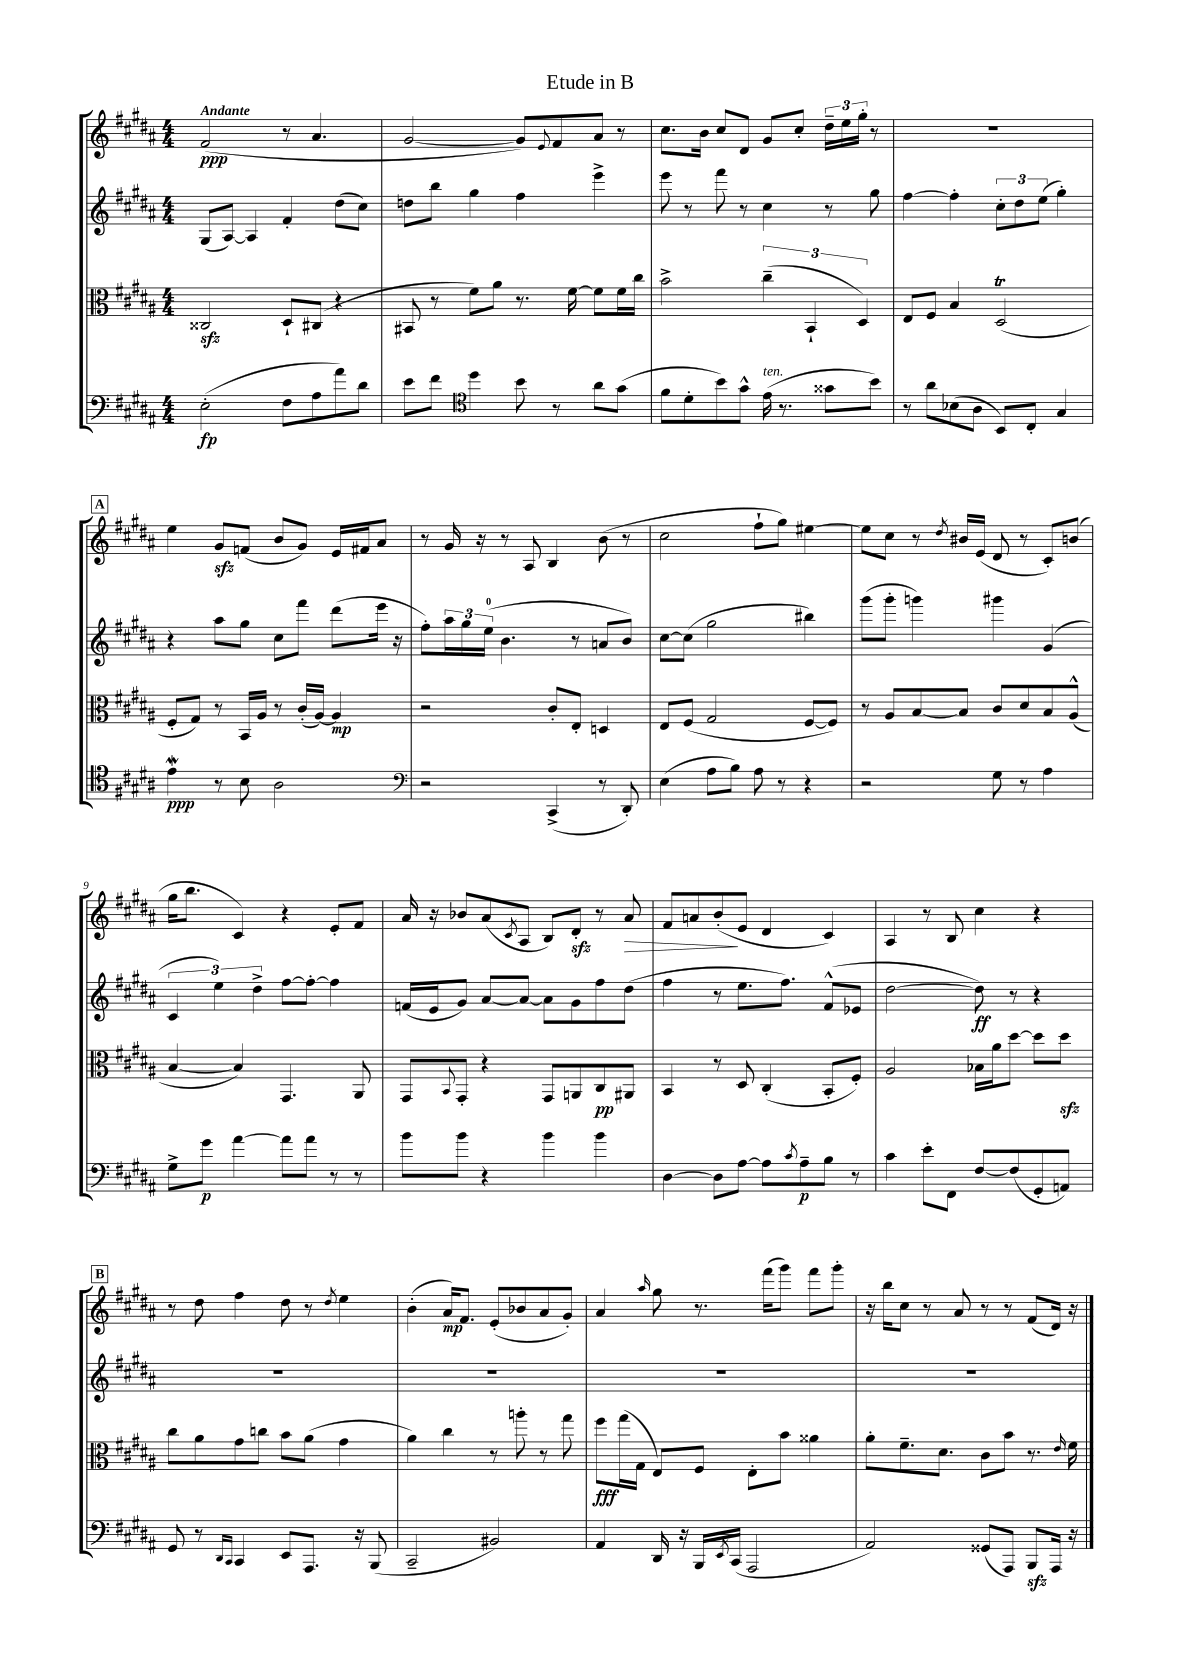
\header { title = "Etude in B" }
<<
\new StaffGroup <<
\new Staff = "s0" {
    \clef treble \key b \major \numericTimeSignature \time 4/4 \tempo "Andante"
    fis'2\ppp( r8 ais'4. |
    gis'2~ gis'8) \appoggiatura { e'8 } fis'8 ais'8 r8 |
    cis''8. b'16 cis''8 dis'8 gis'8 cis''8-. \tuplet 3/2 { dis''16-- e''16 gis''16-. } r8 |
    R1 |
    \mark \markup { \box "A" } e''4 gis'8\sfz f'8( b'8 gis'8) e'16 fis'16 ais'8 |
    r8 gis'16 r16 r8 ais8 b4 b'8( r8 |
    cis''2 fis''8-! gis''8) eis''4~ |
    eis''8 cis''8 r8 \acciaccatura { dis''8 } bis'16 e'16( dis'8 r8 cis'8-.) b'8( |
    gis''16 b''8. cis'4) r4 e'8-. fis'8 |
    ais'16 r16 bes'8 ais'8( \acciaccatura { cis'8 } ais8 b8) dis'8-.\sfz r8 ais'8\> |
    fis'8 a'8 b'8-.\!( e'8 dis'4 cis'4) |
    ais4 r8 b8 cis''4 r4 |
    \mark \markup { \box "B" } r8 dis''8 fis''4 dis''8 r8 \acciaccatura { dis''8 } e''4 |
    b'4-.( ais'16\mp) fis'8. e'8-.( bes'8 ais'8 gis'8-.) |
    ais'4 \grace { ais''16 } gis''8 r8. fis'''16( gis'''8) fis'''8 gis'''8-. |
    r16 b''16 cis''8 r8 ais'8 r8 r8 fis'8( dis'16) r16 \bar "|." |
}
\new Staff = "s1" {
    \clef treble \key b \major \numericTimeSignature \time 4/4
    gis8( ais8~) ais4 fis'4-. dis''8( cis''8) |
    d''8 b''8 gis''4 fis''4 e'''4-> |
    e'''8 r8 fis'''8 r8 cis''4 r8 gis''8 |
    fis''4~ fis''4-. \tuplet 3/2 { cis''8-. dis''8 e''8( } gis''4-.) |
    \mark \markup { \box "A" } r4 ais''8 gis''8 cis''8 fis'''8 dis'''8( e'''16 r16 |
    fis''8-.) \tuplet 3/2 { ais''16 gis''16 e''16-0( } b'4. r8 a'8 b'8) |
    cis''8~ cis''8( gis''2 bis''4) |
    gis'''8( gis'''8-. g'''4) gis'''4 gis'4( |
    \tuplet 3/2 { cis'4 e''4) dis''4-> } fis''8~ fis''8~-. fis''4 |
    f'16( e'16 gis'8) ais'8~ ais'8~ ais'8 gis'8 fis''8 dis''8( |
    fis''4 r8 e''8. fis''8.) fis'8-^( ees'8 |
    dis''2~ dis''8\ff) r8 r4 |
    \mark \markup { \box "B" } R1 |
    R1 |
    R1 |
    R1 \bar "|." |
}
\new Staff = "s2" {
    \clef alto \key b \major \numericTimeSignature \time 4/4
    cisis2\sfz dis8-! cis8( r4 |
    bis,8 r8 fis'8) ais'8 r8. fis'16~ fis'8 fis'16 cis''16 |
    b'2-> \tuplet 3/2 { cis''4--( b,4-! dis4) } |
    e8 fis8 b4 dis2\trill( |
    \mark \markup { \box "A" } fis8-. gis8) r8 b,16 ais16 r8 cis'16-.( ais16~) ais4\mp |
    r2 cis'8-. e8-. d4 |
    e8 fis8( gis2 fis8~ fis8) |
    r8 ais8 b8~ b8 cis'8 dis'8 b8 ais8-^( |
    b4~ b4) gis,4. ais,8 |
    gis,8 \appoggiatura { b,8 } gis,8-. r4 gis,8 a,8 cis8\pp ais,8 |
    b,4 r8 dis8 cis4-.( b,8-. fis8-.) |
    ais2 bes16 ais'16 dis''8~ dis''8 dis''8\sfz |
    \mark \markup { \box "B" } cis''8 ais'8 gis'8 c''8 b'8 ais'8( gis'4 |
    ais'4) cis''4 r8 a''8-. r8 gis''8 |
    fis''8\fff gis''16( gis16 e8) fis8 e8-. b'8 aisis'4 |
    ais'8-. fis'8.-- dis'8. cis'8 b'8 r8. \grace { e'16 } fis'16 \bar "|." |
}
\new Staff = "s3" {
    \clef bass \key b \major \numericTimeSignature \time 4/4
    e2-.\fp( fis8 ais8 ais'8) dis'8 |
    e'8 fis'8 \clef tenor dis''4 b'8 r8 ais'8 gis'8( |
    fis'8 dis'8-. b'8) gis'8-^ e'16^\markup { \italic "ten." }( r8. gisis'8 b'8) |
    r8 ais'8 bes8( ais8 b,8) cis8-. gis4 |
    \mark \markup { \box "A" } e'4\mordent\ppp r8 b8 ais2 |
    \clef bass r2 cis,4->( r8 dis,8-.) |
    e4( ais8 b8) ais8 r8 r4 |
    r2 gis8 r8 ais4 |
    gis8-> gis'8\p ais'4~ ais'8 ais'8 r8 r8 |
    b'8 b'8 r4 b'4 b'4 |
    dis4~ dis8 ais8~ ais8 \acciaccatura { cis'8 } ais8--\p b8 r8 |
    cis'4 e'8-. fis,8 fis8~ fis8( gis,8-. a,8) |
    \mark \markup { \box "B" } gis,8 r8 \grace { dis,16 cis,16 } cis,4 e,8 ais,,8. r16 b,,8( |
    cis,2-- bis,2) |
    ais,4 dis,16 r16 b,,16 \acciaccatura { e,8 } cis,16( ais,,2 |
    ais,2) gisis,8( ais,,8) b,,8\sfz ais,,16 r16 \bar "|." |
}
>>
>>
